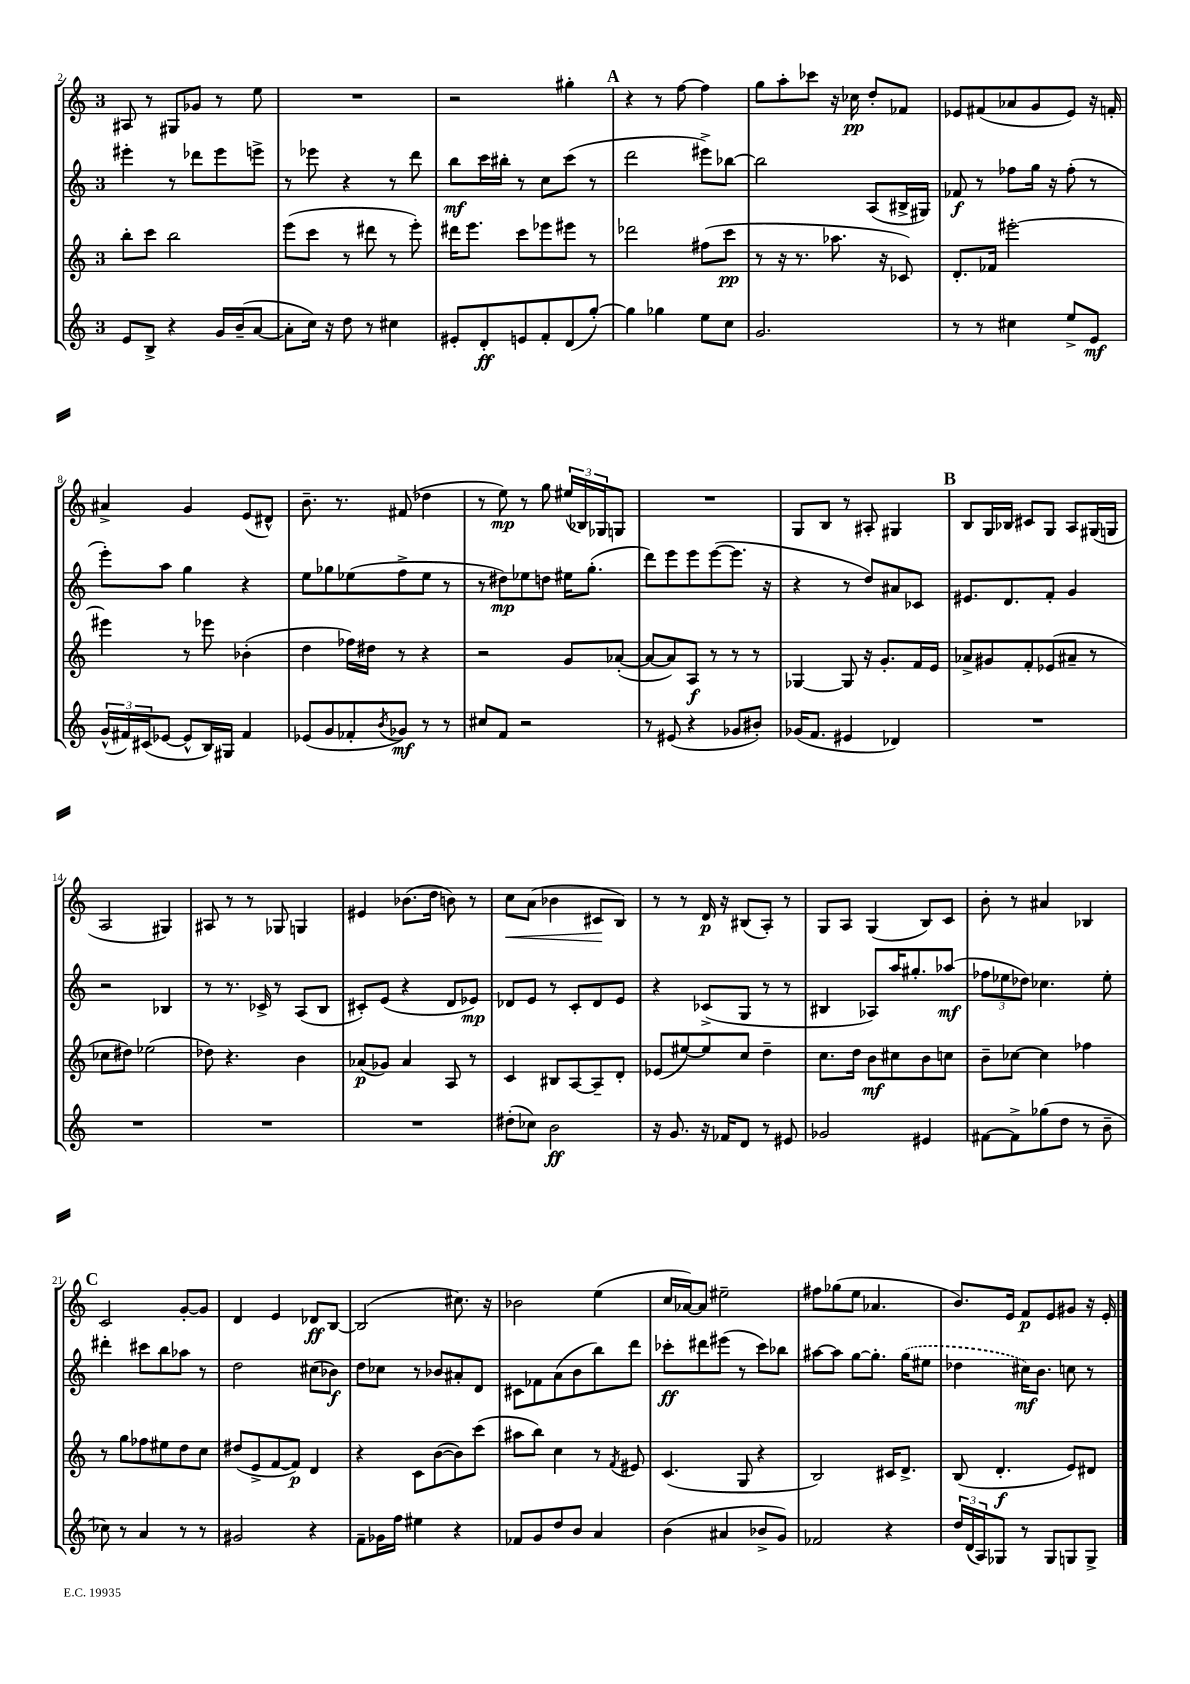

**kern	**dynam	**kern	**dynam	**kern	**dynam	**kern	**dynam
*part4	*part4	*part3	*part3	*part2	*part2	*part1	*part1
*staff4	*staff4	*staff3	*staff3	*staff2	*staff2	*staff1	*staff1
*clefG2	*	*clefG2	*	*clefG2	*	*clefG2	*
*k[]	*	*k[]	*	*k[]	*	*k[]	*
*M3/4	*	*M3/4	*	*M3/4	*	*M3/4	*
=2	=2	=2	=2	=2	=2	=2	=2
8e/L	.	8bb'\L	.	4eee#X'\	.	8A#X/	.
8B^/J	.	8ccc\J	.	.	.	8r	.
4r	.	2bb\	.	8r	.	8G#X/L	.
.	.	.	.	8ddd-X\L	.	8g-X/J	.
16g/LL	.	.	.	8eee#\	.	8r	.
(16b~/J	.	.	.	.	.	.	.
[8a/J	.	.	.	8eeen^\J	.	8ee\	.
=3	=3	=3	=3	=3	=3	=3	=3
8a'\L]	.	(8eee\L	.	8r	.	2.r	.
16cc\Jk)	.	8ccc\J	.	8eee-X\	.	.	.
16r	.	.	.	.	.	.	.
8dd\	.	8r	.	4r	.	.	.
8r	.	8ddd#X\	.	.	.	.	.
4cc#X\	.	8r	.	8r	.	.	.
.	.	8eee'\)	.	8ddd\	.	.	.
=4	=4	=4	=4	=4	=4	=4	=4
8e#X'/L	.	16ddd#X\KL	.	8bb\L	mf	2r	.
.	.	8.eee\J	.	.	.	.	.
8d'/	ff	.	.	16ccc\L	.	.	.
.	.	.	.	16bb#X'\JJ	.	.	.
8en/	.	8ccc\L	.	8r	.	.	.
8f'/	.	8eee-X\	.	8cc\L	.	.	.
(8d/	.	8eee#X\J	.	(8ccc\J	.	4gg#X'\	.
[8gg'/J)	.	8r	.	8r	.	.	.
!!LO:REH:place=s1:t=A
=5	=5	=5	=5	=5	=5	=5	=5
4gg\]	.	2ddd-X\	.	2ddd\	.	4r	.
4gg-X\	.	.	.	.	.	8r	.
.	.	.	.	.	.	[8ff\	.
8ee\L	.	(8ff#X\L	.	8eee#X^\L)	.	4ff\]	.
8cc\J	.	8ccc\J	pp	[8bb-X\J	.	.	.
=6	=6	=6	=6	=6	=6	=6	=6
2.g/	.	8r	.	2bb-\]	.	8gg\L	.
.	.	16r	.	.	.	8aa'\	.
.	.	8.r	.	.	.	.	.
.	.	.	.	.	.	8ccc-X\J	.
.	.	8.aa-X\	.	.	.	16r	.
.	.	.	.	.	.	16cc-X\	pp
.	.	.	.	(8A/L	.	8dd'/L	.
.	.	16r	.	.	.	.	.
.	.	8c-X/)	.	16B#X^/L	.	8f-X/J	.
.	.	.	.	16G#X/JJ)	.	.	.
=7	=7	=7	=7	=7	=7	=7	=7
8r	.	8.d'/L	.	8f-X/	f	8e-X/L	.
8r	.	.	.	8r	.	(8f#X/	.
.	.	16f-X/Jk	.	.	.	.	.
4cc#X\	.	[2eee#X'\	.	8ff-X\L	.	8a-X/	.
.	.	.	.	16gg\Jk	.	8g/	.
.	.	.	.	16r	.	.	.
8ee^/L	.	.	.	(8ff-'\	.	8e-/J)	.
8e/J	mf	.	.	8r	.	16r	.
.	.	.	.	.	.	16fn'/	.
!!LO:LB:g=z
=8	=8	=8	=8	=8	=8	=8	=8
(24g^^/LL	.	4eee#X\]	.	8eee'\L)	.	4a#X^/	.
24f#X/)	.	.	.	.	.	.	.
(24c#X/J	.	.	.	.	.	.	.
[8e-X/J	.	.	.	8aa\J	.	.	.
8e-^^/L]	.	8r	.	4gg\	.	4g/	.
16B/L)	.	8eee-X\	.	.	.	.	.
16G#X/JJ	.	.	.	.	.	.	.
4f#/	.	(4b-X'\	.	4r	.	(8e/L	.
.	.	.	.	.	.	8d#X^^/J)	.
=9	=9	=9	=9	=9	=9	=9	=9
(8e-X/L	.	4dd\	.	8ee\L	.	8.b~\	.
8g/	.	.	.	8gg-X\	.	.	.
.	.	.	.	.	.	8.r	.
8f-X'/	.	16ff-X\LL)	.	(8ee-X\	.	.	.
.	.	16dd#X\JJ	.	.	.	.	.
8qb/	.	.	.	.	.	.	.
8g-X/J)	mf	8r	.	8ff^\	.	(8f#X/	.
8r	.	4r	.	8ee-\J	.	4dd-X\	.
8r	.	.	.	8r	.	.	.
=10	=10	=10	=10	=10	=10	=10	=10
8cc#X/L	.	2r	.	8r	.	8r	.
8f/J	.	.	.	8dd#X\L)	mp	8ee\)	mp
2r	.	.	.	8ee-X\	.	8r	.
.	.	.	.	8ddn\J	.	8gg\	.
.	.	8g/L	.	16ee#X\KL	.	(24ee#X/LL	.
.	.	.	.	.	.	24B-X/)	.
.	.	.	.	(8.gg'\J	.	.	.
.	.	.	.	.	.	24G-X/J	.
.	.	([8a-X'/J	.	.	.	8Gn/J	.
=11	=11	=11	=11	=11	=11	=11	=11
8r	.	8a-/L_	.	8ddd\L)	.	2.r	.
(8e#X/	.	8a-/])	.	8eee\	.	.	.
4r	.	8A/J	f	8eee\	.	.	.
.	.	8r	.	([8eee\	.	.	.
8g-X/L	.	8r	.	8.eee\J]	.	.	.
8b#X'/J)	.	8r	.	.	.	.	.
.	.	.	.	16r	.	.	.
=12	=12	=12	=12	=12	=12	=12	=12
(16g-X/KL	.	[4G-X/	.	4r	.	8G/L	.
8.f/J	.	.	.	.	.	.	.
.	.	.	.	.	.	8B/J	.
4e#X/	.	8G-/]	.	8r	.	8r	.
.	.	16r	.	8dd/L)	.	8A#X'/	.
.	.	8.g'/L	.	.	.	.	.
4d-X/)	.	.	.	8a#X/	.	4G#X/	.
.	.	16f/L	.	8c-X/J	.	.	.
.	.	16e/JJ	.	.	.	.	.
!!LO:REH:place=s1:t=B
=13	=13	=13	=13	=13	=13	=13	=13
2.r	.	8a-X^/L	.	8.e#X/L	.	8B/L	.
.	.	8g#X/	.	.	.	16G/L	.
.	.	.	.	8.d/	.	16B-X/JJ	.
.	.	8f'/	.	.	.	8c#X/L	.
.	.	(8e-X/	.	8f'/J	.	8G/J	.
.	.	8a#X~/J	.	4g/	.	8A/L	.
.	.	8r	.	.	.	(16G#X/L	.
.	.	.	.	.	.	16Gn/JJ	.
!!LO:LB:g=z
=14	=14	=14	=14	=14	=14	=14	=14
2.r	.	8cc-X\L	.	2r	.	2A/	.
.	.	8dd#X\J)	.	.	.	.	.
.	.	(2ee-X\	.	.	.	.	.
.	.	.	.	4B-X/	.	4G#X/)	.
=15	=15	=15	=15	=15	=15	=15	=15
2.r	.	8dd-X\)	.	8r	.	8A#X/	.
.	.	4.r	.	8.r	.	8r	.
.	.	.	.	.	.	8r	.
.	.	.	.	16c-X^/	.	.	.
.	.	.	.	8r	.	8G-X/	.
.	.	4b\	.	(8A/L	.	4Gn/	.
.	.	.	.	8B/J	.	.	.
=16	=16	=16	=16	=16	=16	=16	=16
2.r	.	(8a-X/L	p	8c#X'/L)	.	4e#X/	.
.	.	8g-X/J)	.	(8e/J	.	.	.
.	.	4a-/	.	4r	.	(8.b-X\L	.
.	.	.	.	.	.	16dd\Jk	.
.	.	8A/	.	8d/L	.	8bn\)	.
.	.	8r	.	8e-X/J)	mp	8r	.
=17	=17	=17	=17	=17	=17	=17	=17
!	!	!	!	!	!	!	!LO:HP:b
(8dd#X'\L	.	4c/	.	8d-X/L	.	8cc\L	<
8cc-X\J)	.	.	.	8e/J	.	(8a\J	.
2b\	ff	8B#X/L	.	8r	.	4b-X\	.
.	.	[8A/	.	8c'/L	.	.	.
.	.	8A~/]	.	8d-/	.	8c#X/L	.
.	.	8d'/J	.	8e/J	.	8B/J)	[
=18	=18	=18	=18	=18	=18	=18	=18
16r	.	(8e-X/L	.	4r	.	8r	.
8.g/	.	.	.	.	.	.	.
.	.	[8ee#X/)	.	.	.	8r	.
16r	.	8ee#/]	.	(8c-X^/L	.	16d/	p
16f-X/KL	.	.	.	.	.	16r	.
8d/J	.	8cc/J	.	8G/J	.	(8B#X/L	.
8r	.	4dd~\	.	8r	.	8A'/J)	.
8e#X/	.	.	.	8r	.	8r	.
=19	=19	=19	=19	=19	=19	=19	=19
2g-X/	.	8.cc\L	.	4B#X/	.	8G/L	.
.	.	.	.	.	.	8A/J	.
.	.	16dd\Jk	.	.	.	.	.
.	.	8b\L	mf	8A-X/L)	.	(4G/	.
.	.	8cc#X\	.	16aa/K	.	.	.
.	.	.	.	8.gg#X'/	.	.	.
4e#X/	.	8b\	.	.	.	8B/L)	.
.	.	8ccn\J	.	(8aa-X/J	mf	8c/J	.
=20	=20	=20	=20	=20	=20	=20	=20
[8f#X\L	.	8b~\L	.	12ff-X\L	.	8b'\	.
.	.	.	.	12ee-X\	.	.	.
8f#^\]	.	[8cc-X\J	.	.	.	8r	.
.	.	.	.	12dd-X\J)	.	.	.
(8gg-X\	.	4cc-\]	.	4.cc-X\	.	4a#X/	.
8dd\J	.	.	.	.	.	.	.
8r	.	4ff-X\	.	.	.	4B-X/	.
8b~\	.	.	.	8ee-'\	.	.	.
!!LO:LB:g=z
!!LO:REH:place=s1:t=C
=21	=21	=21	=21	=21	=21	=21	=21
8cc-X\)	.	8r	.	4ddd#X'\	.	2c/	.
8r	.	8gg\L	.	.	.	.	.
4a/	.	8ff-X\	.	8ccc#X\L	.	.	.
.	.	8ee#X\	.	8bb\	.	.	.
8r	.	8dd\	.	8aa-X\J	.	[8g'/L	.
8r	.	8cc\J	.	8r	.	8g/J]	.
=22	=22	=22	=22	=22	=22	=22	=22
2g#X/	.	(8dd#X/L	.	2dd\	.	4d/	.
.	.	8e^/	.	.	.	.	.
.	.	[8f/	.	.	.	4e/	.
.	.	8f/J])	p	.	.	.	.
4r	.	4d/	.	(8cc#X\L	.	8d-X/L	ff
.	.	.	.	8b-X\J)	f	[8B/J	.
=23	=23	=23	=23	=23	=23	=23	=23
8f~\L	.	4r	.	8dd\L	.	(2B/]	.
16g-X\L	.	.	.	8cc-X\J	.	.	.
16ff\JJ	.	.	.	.	.	.	.
4ee#X\	.	8c\L	.	8r	.	.	.
.	.	([8b\	.	8b-X/L	.	.	.
4r	.	8b\])	.	8a#X'/	.	8.cc#X\)	.
.	.	(8ccc\J	.	8d/J	.	.	.
.	.	.	.	.	.	16r	.
=24	=24	=24	=24	=24	=24	=24	=24
8f-X/L	.	8aa#X\L	.	8c#X\L	.	2b-X\	.
8g/	.	8bb\J)	.	8f-X\	.	.	.
8dd/	.	4cc\	.	(8a\	.	.	.
8b/J	.	.	.	8b\	.	.	.
4a/	.	8r	.	8bb\)	.	(4ee\	.
.	.	8qf/	.	.	.	.	.
.	.	8e#X/	.	8ddd\J	.	.	.
=25	=25	=25	=25	=25	=25	=25	=25
(4b\	.	(4.c/	.	8ccc-X'\L	ff	16cc/LL	.
.	.	.	.	.	.	[16a-X/J)	.
.	.	.	.	8ddd#X\	.	8a-/J]	.
4a#X/	.	.	.	(8eee#X\J	.	2ee#X~\	.
.	.	8G/	.	8r	.	.	.
8b-X^/L	.	4r	.	8ccc-\L)	.	.	.
8g/J)	.	.	.	8bb-X\J	.	.	.
=26	=26	=26	=26	=26	=26	=26	=26
2f-X/	.	2B/)	.	[8aa#X\L	.	8ff#X\L	.
.	.	.	.	8aa#\J]	.	(8gg-X\	.
.	.	.	.	[8gg\L	.	8ee\J	.
.	.	.	.	8.gg'\J]	.	4.a-X/	.
4r	.	16c#X/KL	.	.	.	.	.
.	.	8.d^/J	.	(16gg\KL	.	.	.
.	.	.	.	8ee#X\J	.	.	.
=27	=27	=27	=27	=27	=27	=27	=27
24dd/LL	.	(8B/	.	4dd-X\	.	8.b/L)	.
(24d/	.	.	.	.	.	.	.
24A/J)	.	.	.	.	.	.	.
8G-X/J	.	4.d'/	f	.	.	.	.
.	.	.	.	.	.	16e/Jk	.
8r	.	.	.	16cc#X\KL)	mf	8f/L	p
.	.	.	.	8.b\J	.	.	.
8G-/L	.	.	.	.	.	8e/	.
8Gn/	.	8e/L)	.	8ccn\	.	8g#X/J	.
8G^/J	.	8d#X/J	.	8r	.	16r	.
.	.	.	.	.	.	16e'/	.
==	==	==	==	==	==	==	==
*-	*-	*-	*-	*-	*-	*-	*-
